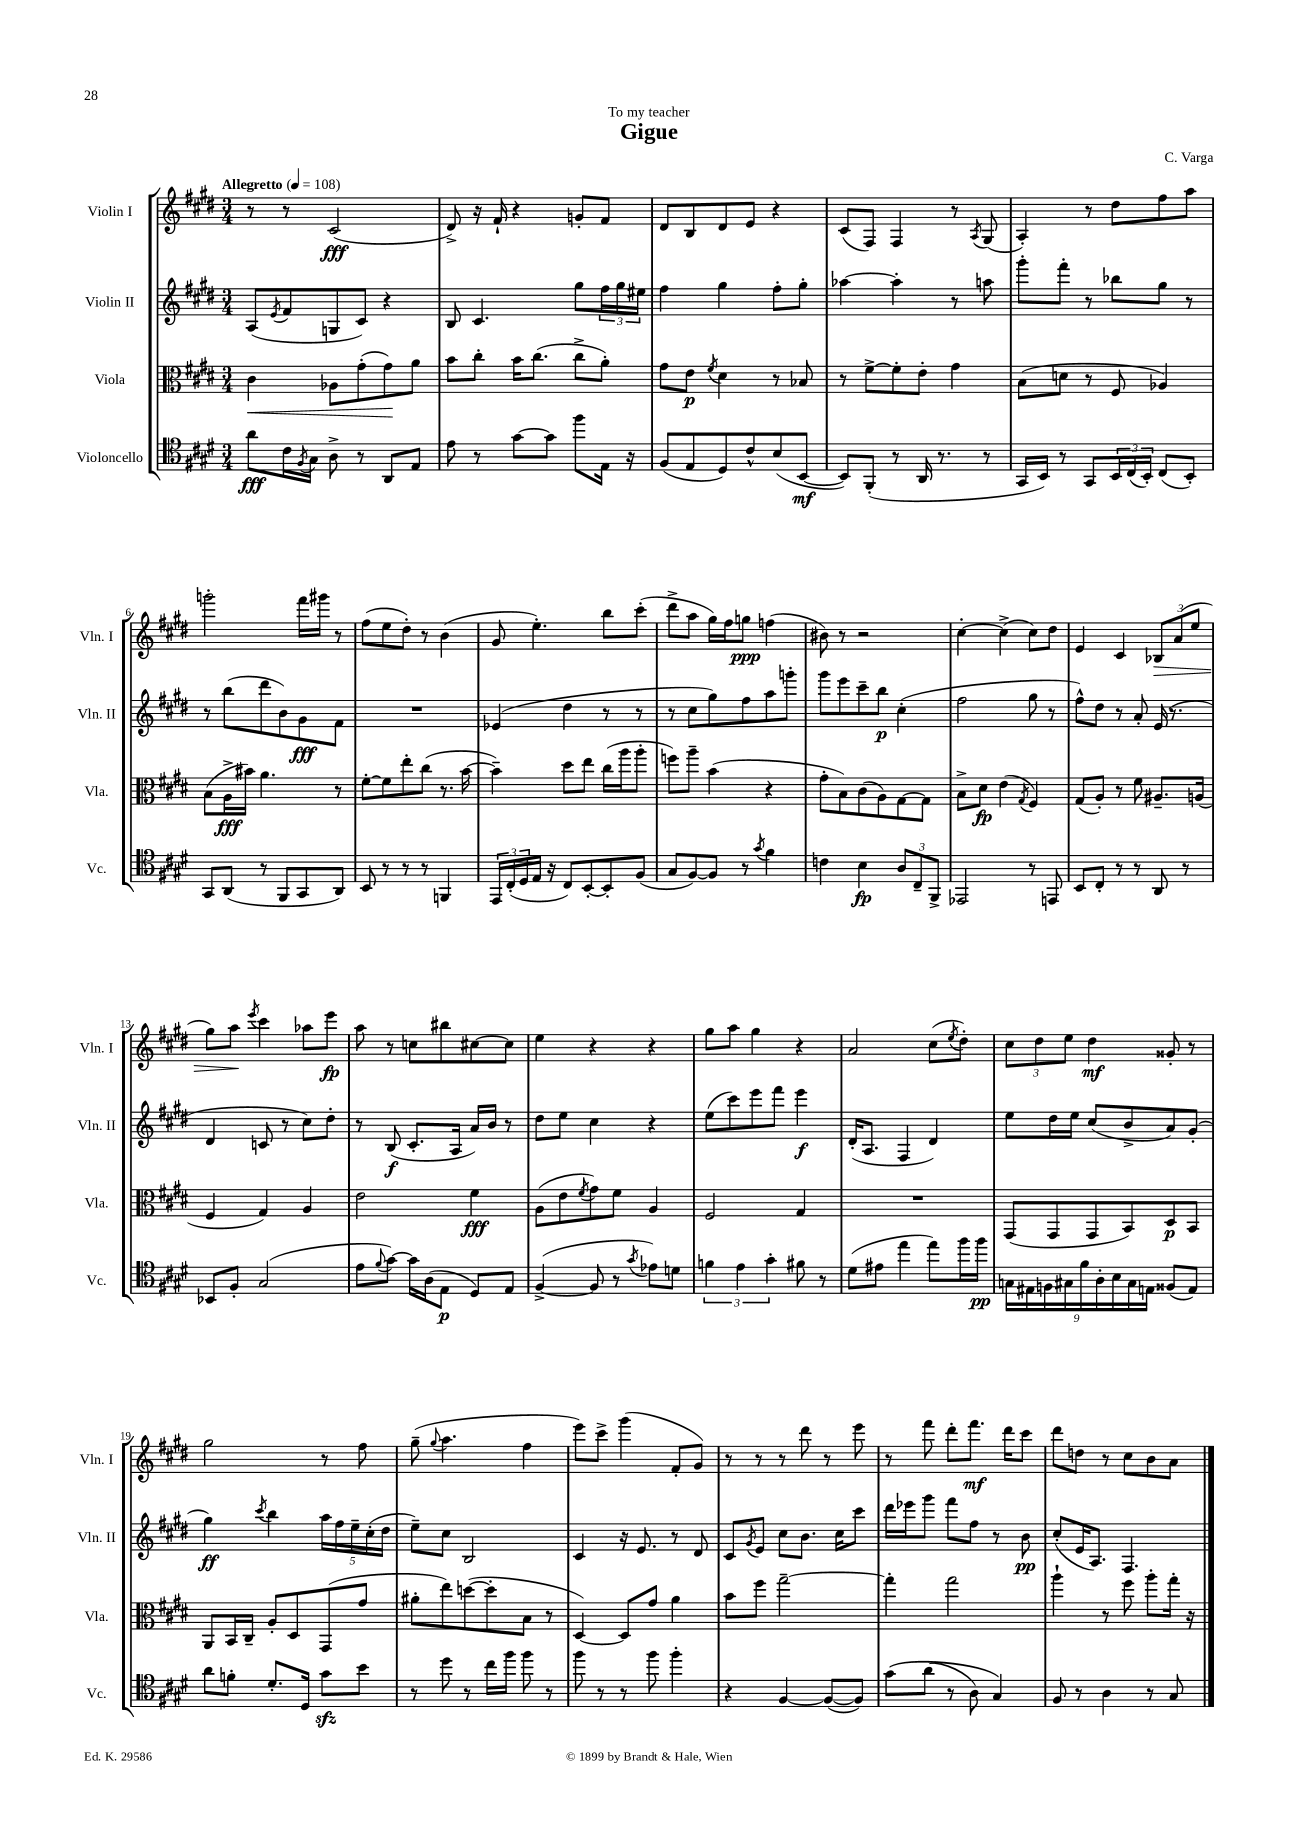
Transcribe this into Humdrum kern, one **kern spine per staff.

**kern	**kern	**kern	**kern
*staff4	*staff3	*staff2	*staff1
*clefC4	*clefC3	*clefG2	*clefG2
*k[f#c#g#d#]	*k[f#c#g#d#]	*k[f#c#g#d#]	*k[f#c#g#d#]
*M3/4	*M3/4	*M3/4	*M3/4
*MM108	*MM108	*MM108	*MM108
8a	4c#	(8A	8r
.	.	8qe	.
16c#	.	8f#	8r
8qF#	.	.	.
16G#	.	.	.
8A^	8A-	8G	(2c#
8r	(8g#'	8c#)	.
8AA	8g#)	4r	.
8E	8a	.	.
=	=	=	=
8e	8b	8B	8d#^)
8r	8cc#'	4.c#	16r
.	.	.	16f#`
[8g#	16b	.	4r
.	(8.cc#	.	.
8g#]	.	.	.
8ff#	8cc#^	8gg#	8g'
16E	8a')	24ff#	8f#
.	.	24gg#	.
16r	.	.	.
.	.	24ee#	.
=	=	=	=
(8F#	8g#	4ff#	8d#
8E	8e	.	8B
.	8qf#	.	.
8D#)	4d#	4gg#	8d#
8c#^^	.	.	8e
(8B	8r	8ff#'	4r
[8BB	8B-	8gg#'	.
=	=	=	=
8BB])	8r	[4aa-	(8c#
(8FF#'	[8f#^	.	8F#)
8r	8f#']	4aa-']	4F#
16AA	8e'	.	.
8.r	.	.	.
.	4g#	8r	8r
.	.	.	8qA
8r	.	8aa	(8G#
=	=	=	=
16GG#	(8B	8ggg#'	4A')
16BB)	.	.	.
8r	8d	8fff#'	.
8GG#	8r	8r	8r
24BB	8F#	8bb-	8dd#
(24C#	.	.	.
24BB')	.	.	.
(8C#	4A-)	8gg#	8ff#
8BB')	.	8r	8aa
=	=	=	=
8GG#	(8B	8r	2ggg'
(8AA	16A^	(8bb	.
.	16b#)	.	.
8r	4.a	8ddd#	.
8FF#	.	8b)	.
8GG#	.	8g#	16fff#
.	.	.	16ggg#
8AA)	8r	8f#	8r
=	=	=	=
8BB	[8f#'	2.r	(8ff#
8r	8f#]	.	8ee
8r	8ee'	.	8dd#')
8r	(8cc#	.	8r
4FF	8.r	.	(4b
.	[16b	.	.
=	=	=	=
24EE	4b~])	(4e-	8g#
(24C#'	.	.	.
24D#	.	.	.
16E	.	.	4.ee')
16r	.	.	.
8C#)	8dd#	4dd#	.
[8BB'	8ee	.	.
8BB']	(16cc#	8r	8bb
.	16aa	.	.
(8F#	8aa'	8r	(8ccc#'
=	=	=	=
8G#	8ff)	8r	8ddd#^
[8F#)	8aa~	8cc#	8aa
8F#]	(4b	8gg#)	16gg#)
.	.	.	16ff#
8r	.	8ff#	8gg
8qg#	.	.	.
4f#	4r	8aa	(4ff
.	.	8ggg'	.
=	=	=	=
4c	8g#'	8ggg#	8b#)
.	8B)	8eee	8r
4B	(8c#	8ccc#~	2r
.	8A)	8bb	.
12A	[8G#	(4cc#'	.
12C#~	.	.	.
.	8G#]	.	.
12FF#^	.	.	.
=	=	=	=
2EE-	8B^	2ff#	[4cc#'
.	8d#	.	.
.	(4e	.	(4cc#^]
.	8qG#	.	.
8r	4F#)	8gg#	8cc#)
8EE	.	8r	8dd#
=	=	=	=
8BB	(8G#	8ff#^^)	4e
8C#'	8A')	8dd#	.
8r	8r	8r	4c#
8r	8f#	8a'	.
8AA	8.A#~	(16e	12B-
.	.	8.r	.
.	.	.	(12a
8r	.	.	.
.	.	.	12ee
.	(16A	.	.
=	=	=	=
8BB-	4F#	4d#	8gg#)
8F#'	.	.	8aa
.	.	.	8qeee
(2G#	4G#)	8c	4ccc#
.	.	8r	.
.	4A	8cc#)	8aa-
.	.	8dd#'	8eee
=	=	=	=
8e	2e	8r	8aa
8qqf#	.	.	.
[8g#)	.	(8B	8r
16g#]	.	8.c#'	8cc
(16A	.	.	.
8E	.	.	8bb#
.	.	16A	.
8D#)	4f#	16a)	[8cc#
.	.	16b	.
8E	.	8r	8cc#]
=	=	=	=
([4F#^	(8A	8dd#	4ee
.	8e	8ee	.
.	8qf#	.	.
8F#]	8g#)	4cc#	4r
8r	8f#	.	.
8qg#	.	.	.
8e-)	4A	4r	4r
8d	.	.	.
=	=	=	=
6f	2F#	(8ee	8gg#
.	.	8ccc#)	8aa
6e	.	.	.
.	.	8eee	4gg#
6g#'	.	.	.
.	.	8fff#	.
8f#	4G#	4eee	4r
8r	.	.	.
=	=	=	=
(8d#	2.r	(16d#'	2a
.	.	8.A	.
8e#	.	.	.
4ee	.	4F#	.
8ee)	.	4d#)	(8cc#
.	.	.	8qee
16ff#	.	.	8dd#')
16ff#	.	.	.
=	=	=	=
18G	(8GG#	8ee	12cc#
18E#	.	.	.
.	.	.	12dd#
18F	.	.	.
.	8GG#	16dd#	.
18G#	.	.	12ee
.	.	16ee	.
18f#	.	.	.
.	8GG#	(8cc#	4dd#
18A'	.	.	.
18B	.	.	.
.	8BB)	8b^	.
18G#	.	.	.
18E	.	.	.
(8F##	8D#	8a)	8g##'
8E)	8BB	(8g#'	8r
=	=	=	=
8a	8AA	4gg#)	2gg#
8f'	16BB	.	.
.	16C#~	.	.
.	.	8qccc#	.
8.d#'	8A'	4bb	.
.	8D#	.	.
16D#	.	.	.
8g#	(8GG#	20aa	8r
.	.	20ff#	.
.	.	20ee~	.
8b	8g#	.	8ff#
.	.	(20cc#'	.
.	.	20dd#	.
=	=	=	=
8r	8a#'	8ee~)	(8gg#~
.	.	.	8qqgg#
8dd#	8ee)	8cc#	4.aa
8r	([8dd	2B	.
16cc#	8dd']	.	.
16ff#	.	.	.
8ff#	8B	.	4ff#
8r	8r	.	.
=	=	=	=
8ff#	[4D#)	4c#	8eee)
8r	.	.	8ccc#^
8r	8D#]	16r	(4ggg#
.	.	8.e	.
8ff#	8g#	.	.
4ff#'	4a	8r	8f#'
.	.	8d#	8g#)
=	=	=	=
4r	8b	8c#	8r
.	.	8qg#	.
.	8ff#	8e	8r
[4F#	[2gg#~	8cc#	8r
.	.	8.b	8ddd#
(8F#_	.	.	8r
.	.	16cc#	.
8F#])	.	8ccc#	8eee
=	=	=	=
&(8g#	4gg#']	16ddd#	8r
.	.	16eee-	.
(8a	.	8ggg#	8fff#
8r	2gg#	8fff#	8ddd#'
8A)	.	8ff#	8.fff#
4G#&)	.	8r	.
.	.	.	16ddd#
.	.	8b	8ccc#
=	=	=	=
8F#	4aa`	(8cc#'	8ddd#
8r	.	16e	8dd
.	.	8.A)	.
4A	8r	.	8r
.	8ff#	4.F#	8cc#
8r	8aa'	.	8b
8G#	16gg#'	.	8a
.	16r	.	.
==	==	==	==
*-	*-	*-	*-
